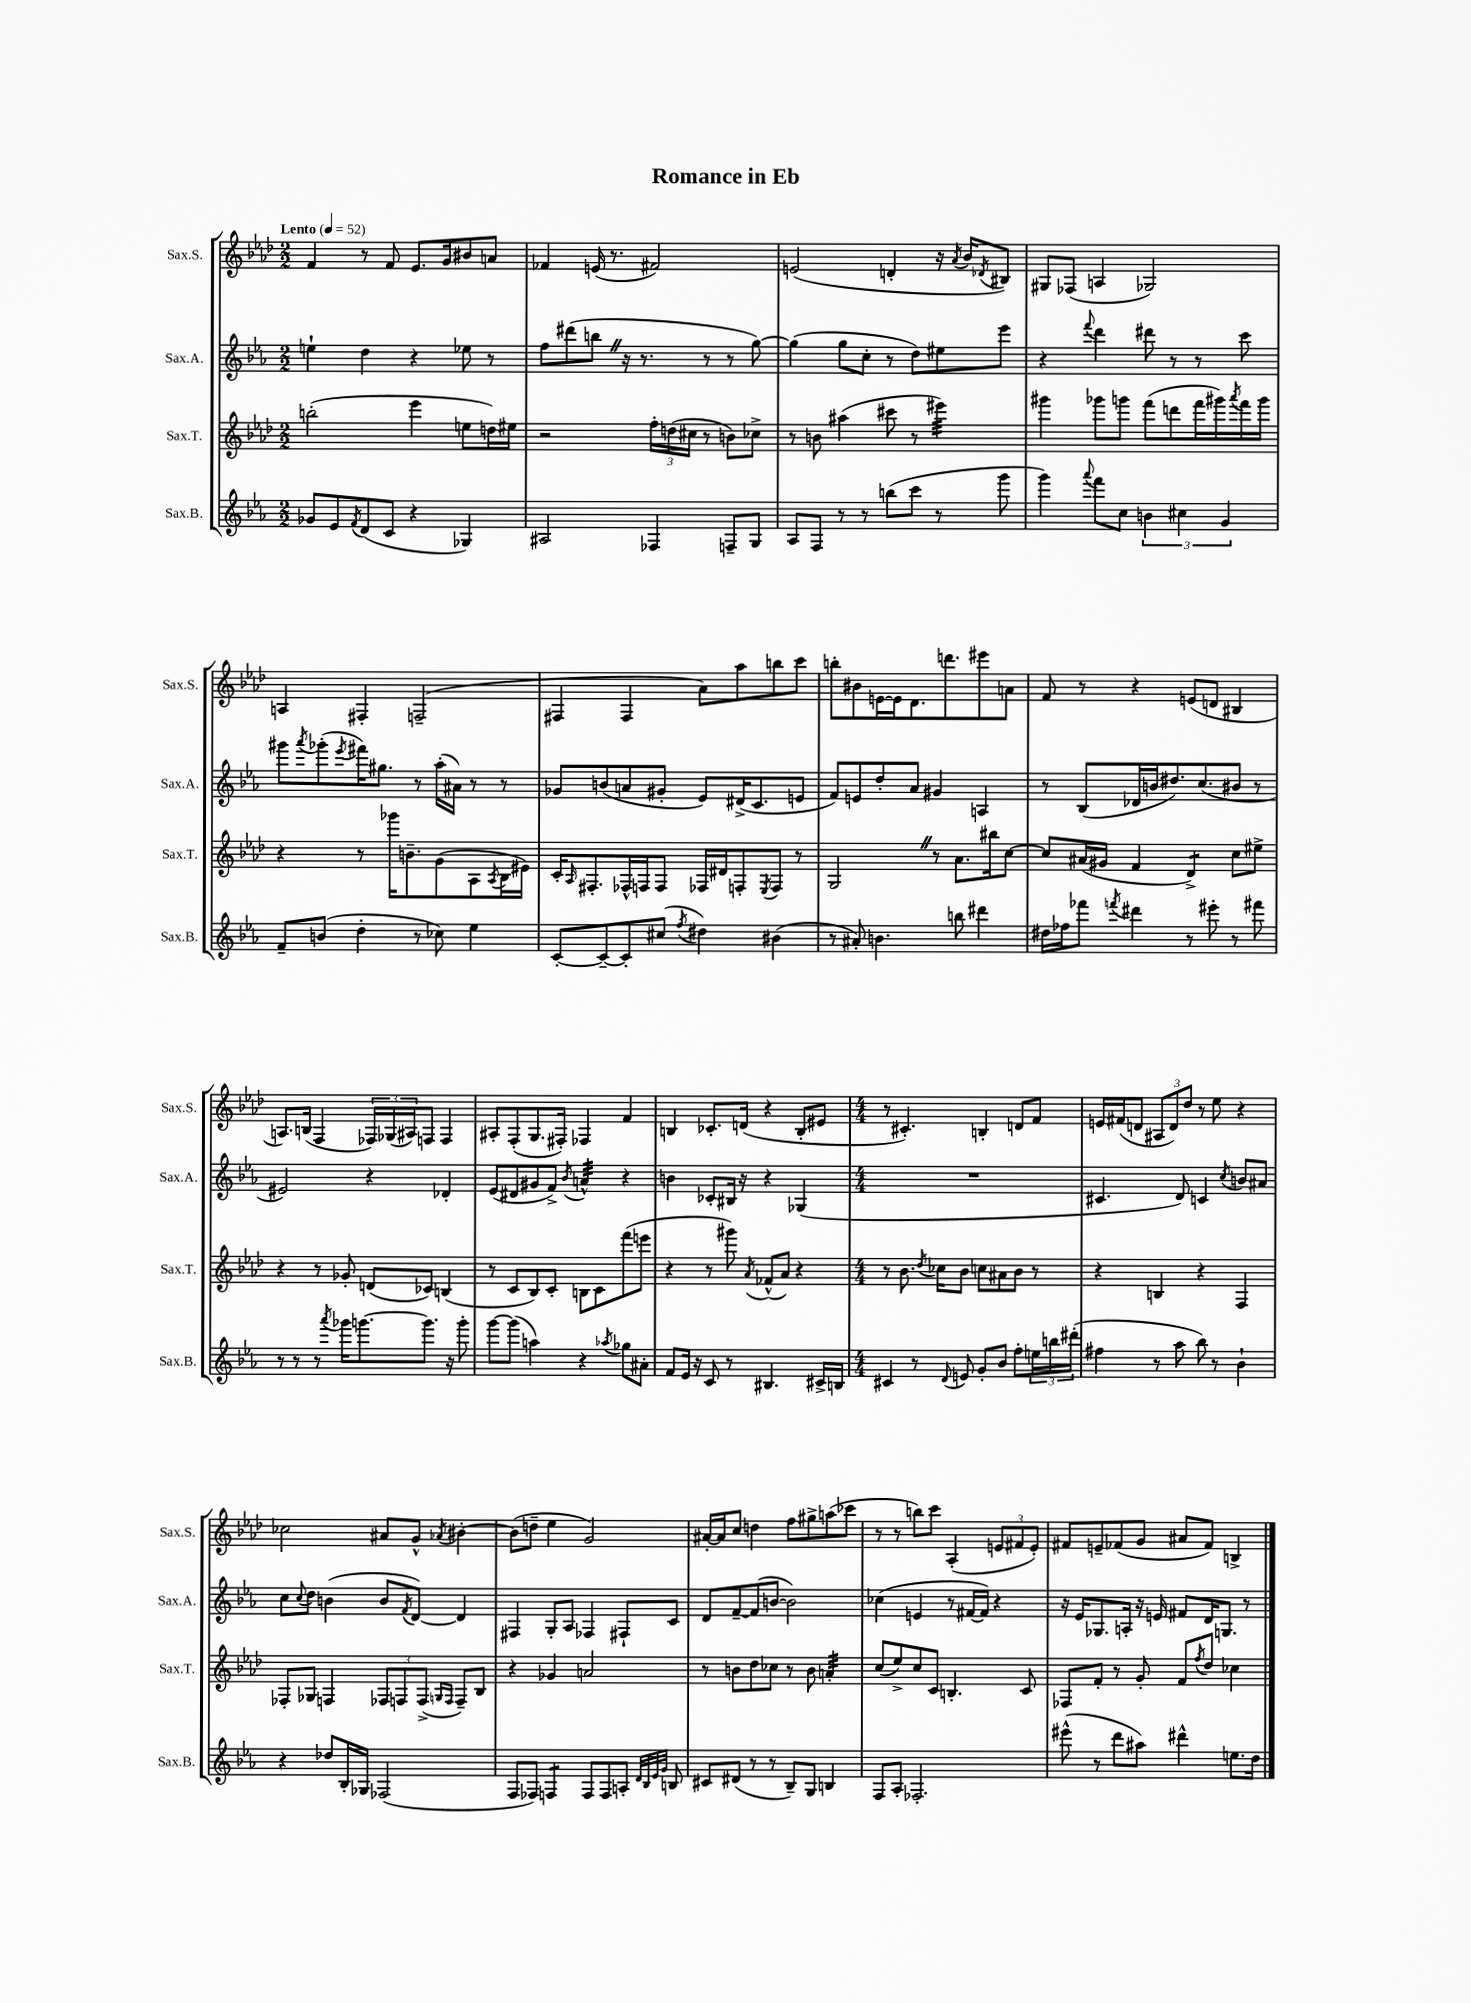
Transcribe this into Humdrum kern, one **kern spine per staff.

**kern	**kern	**kern	**kern
*staff4	*staff3	*staff2	*staff1
*clefG2	*clefG2	*clefG2	*clefG2
*k[b-e-a-]	*k[b-e-a-d-]	*k[b-e-a-]	*k[b-e-a-d-]
*M2/2	*M2/2	*M2/2	*M2/2
*MM52	*MM52	*MM52	*MM52
8g-/L	(2bb'\	4ee`\	4f/
8e-/	.	.	.
8qf/	.	.	.
(8d/	.	4dd\	8r
8c/J	.	.	8f/
4r	4eee-\	4r	8.e-/L
.	.	.	16g/k
4G-/)	8ee\L	8ee-\	8b#/
.	16dd\L)	8r	8a/J
.	16ee#\JJ	.	.
=	=	=	=
2A#/	2r	8ff\L	4f-/
.	.	(8ddd#\	.
.	.	8bb\J	(16e/
.	.	.	8.r
.	.	16r	.
.	.	8.r	.
4F-/	24ff'\LL	.	2f#/)
.	(24dd\	.	.
.	24cc#\JJ	.	.
.	8r	8r	.
8F~/L	8b\L)	8r	.
8G/J	8cc-^\J	[8gg\)	.
=	=	=	=
8A-/L	8r	(4gg\]	(2e/
8F/J	8b\	.	.
8r	(4aa#\	8gg\L	.
8r	.	8cc'\J	.
(8bb\L	8ccc#\	8r	4d'/
8ccc\J	8r	8dd\L)	.
8r	4eee#\)	8ee#\	16r
.	.	.	8qa-/
.	.	.	16b-/LK
.	.	.	8qd-/
8ggg\	.	8eee-\J	8B#/J)
=	=	=	=
4ggg\)	4ggg#\	4r	8G#/L
.	.	.	(8F-/J
8qqaaa-/	.	8qqfff/	.
8fff\L	8ggg-\L	4ddd\	4A/
8cc\J	8ggg\J	.	.
6b\	(8fff\L	8ddd#\	2G-/)
.	8ddd\	8r	.
6cc#\	.	.	.
.	16fff\L	8r	.
.	16ggg#\)	.	.
6g/	.	.	.
.	8qaaa-/	.	.
.	16fff\	8ccc\	.
.	16ggg#\JJ	.	.
=	=	=	=
8f~/L	4r	8ggg#\L	4A/
.	.	8qaaa-/	.
(8b/J	.	(8ggg-'\	.
.	.	8qeee-/	.
4dd'\	8r	16fff#\K)	4F#'/
.	.	8.gg#\J	.
.	16ggg-\LK	.	.
.	8.b~\	.	.
8r	.	8r	(2F~/
8cc-\)	(8g\	(16aa-'\LL	.
.	.	16a#\JJ)	.
4ee-\	8A-\	8r	.
.	8qA-/	.	.
.	16B-\L	8r	.
.	16e#\JJ)	.	.
=	=	=	=
[8c'/L	16c'/LK	8g-/L	4F#/
.	16qqA-/	.	.
.	8.F#'/	.	.
8c~/_	.	(8b/	.
8c'/]	16F-^^/L	8a/	4F#/
.	16F/J	.	.
(8cc#/J	8F/J	8g#'/J	.
8qff/	.	.	.
4dd#\)	16F-/LL	8e-/L)	8a-\L)
.	16d#/J	.	.
.	8F'/	(16d#^/K	8aa-\
.	.	8.c/	.
.	8qE-/	.	.
(4b#\	8F/J	.	8bb\
.	8r	8e/J	8ccc\J
=	=	=	=
8r	2G/	8f/L)	8bb'\L
8a#'/)	.	8e/	8b#\
4.b\	.	8dd'/	[16e\L
.	.	.	16e\]J
.	.	8a-/J	8.d-\
.	8r	4g#/	.
.	.	.	8.ddd\
8bb\	8.a-\L	.	.
4ddd#\	.	4A/	8eee#\
.	16bb#\k	.	.
.	[8cc\J	.	8a\J
=	=	=	=
16dd#\LL	8cc/]L	8r	8f/
16ff-\J	.	.	.
8fff-\J	(16a#/L	(8B-/L	8r
.	16g#/JJ	.	.
8qfff/	.	.	.
4ddd#\	4f/	16d-/L	4r
.	.	16b/J	.
.	.	8.dd#/)	.
8r	4d-^/)	.	(8e/L
.	.	(8.cc/	.
8eee#'\	.	.	8d/J
8r	8cc\L	8b#/J	4B#/
8fff#\	8ee#^\J	8r	.
=	=	=	=
8r	4r	2e#/)	8.A/L)
8r	.	.	.
.	.	.	(16B/Jk
8r	8r	.	4F/
8qaaa-/	.	.	.
16ggg-\LK	8g-'/	.	.
[8.ggg\	.	.	.
.	(8d/L	4r	24F-/LL)
.	.	.	(24G-/
.	.	.	24A#/J)
8.ggg\]J	8c-/J)	.	8F/J
.	(4B/	4d-'/	4F/
16r	.	.	.
8ggg'\	.	.	.
=	=	=	=
[8ggg\L	8r	(8e-/L	8A#'/L
(8ggg\]J	8c/L	8d#/	(8F'/
4aa\)	8B-/)	8g#/	8.G/
.	8c'/J	8f^/J)	.
.	.	.	16F#'/Jk)
.	.	8qb-/	.
4r	8B\L	4a^^/	4F-/
.	8c\	.	.
8qaa-/	.	.	.
8gg-\L	(8fff\	4r	4f/
8a#'\J	8eee\J	.	.
=	=	=	=
8f/L	4r	4b\	4B/
16e-/Jk	.	.	.
16r	.	.	.
8c/	8r	8c-'/L	8.c-'/L
8r	8ggg#\)	16B#/Jk	.
.	.	16r	(16d/Jk
.	8qa-/	.	.
4.B#/	(8f-^^/L	4r	4r
.	8a-/J)	.	.
.	4r	(4G-/	8B'/L
16c#^/LL	.	.	8e#/J
16B/JJ	.	.	.
=	=	=	=
*M4/4	*M4/4	*M4/4	*M4/4
4c#/	8r	1r	8r
.	8.b-\	.	4.c#'/)
8r	.	.	.
.	8qdd-/	.	.
.	16cc-\LK	.	.
8qqd/	.	.	.
8e/	8b-\J	.	.
8g'/L	8cc\L	.	4B'/
8b-/J	8a#\	.	.
8ff'\L	8b-\J	.	8d/L
24ee\L	8r	.	8f/J
24bb\	.	.	.
(24ddd#'\JJ	.	.	.
=	=	=	=
4ff#\	4r	4.c#/	16e/LL
.	.	.	(16f#/J
.	.	.	8d/J
8r	4B/	.	12A#/L
.	.	.	12d/)
8aa-\	.	8d/)	.
.	.	.	12dd-/J
8bb-\)	4r	4c/	8r
8r	.	.	8ee-\
.	.	8qcc/	.
4b-`\	4F/	8b/L	4r
.	.	8a#/J	.
=	=	=	=
4r	8F-'/L	8cc\L	2cc-\
.	.	8qqcc/	.
.	8G-/J	8dd\J	.
8dd-/L	4F/	(4b\	.
16B-'/L	.	.	.
16G-/JJ	.	.	.
(2F-/	12F-/L	8b/L	8a#/L
.	12F/	.	.
.	.	8qf/	.
.	.	[8d/J)	8g^^/J
.	(12F^/J	.	.
.	16qqG/LL	.	.
.	16qqF/JJ	.	8qa-/
.	8F~/L)	4d/]	[4b#'\
.	8B-/J	.	.
=	=	=	=
8F/L	4r	4F#/	(8b#\]L
8F-/J)	.	.	8dd~\J
4F/	4g-/	8G'/L	4ee-\
.	.	8A-/J	.
8F/L	2a/	4F-/	2g/)
8F/	.	.	.
8A'/J	.	8F#`/L	.
32qqd/LLL	.	.	.
32qqB-/	.	.	.
32qqe-/	.	.	.
32qqg/JJJ	.	.	.
8B/	.	8c/J	.
=	=	=	=
8c#/L	8r	8d/L	[16a#'/LL
.	.	.	16a#/]J
(8d#/J	8b\L	[8f~/	8cc/J
8r	8dd-\	(8f/]	4dd\
8r	8cc-\J	[8b/J	.
8B-~/L)	8r	2b\])	8ff\L
8G/J	8b\	.	8gg#^\
4B/	4a'/	.	(8aa\
.	.	.	8ccc-\J
=	=	=	=
8F/L	(8cc/L	(4cc-\	8r
8A-'/J	8ee-^/)	.	8r
2.F-'/	8cc/	4e/	8bb\L)
.	8c/J	.	8ccc\J
.	4.B'/	8r	(4A-'/
.	.	[16f#/LL	.
.	.	16f#/]JJ)	.
.	.	4r	12e/L
.	.	.	12f#/
.	8c/	.	.
.	.	.	12e'/J)
=	=	=	=
(8eee#^^\	8F-/L	16r	8f#/L
.	.	16e-/LK	.
8r	8f'/J	8.G-/	8e~/
8ddd\L	8r	.	(8f-/
.	.	16A'/Jk	.
8aa#\J)	8g'/	16r	8g/J
.	.	16e/	.
4ddd#^^\	8f/L	8f#/L	8a#/L
.	8qff/	.	.
.	8dd-/J	16d/K	8f-/J)
.	.	8.G/J	.
8.ee\L	4cc-\	.	4B^/
.	.	8r	.
16dd\Jk	.	.	.
==	==	==	==
*-	*-	*-	*-
